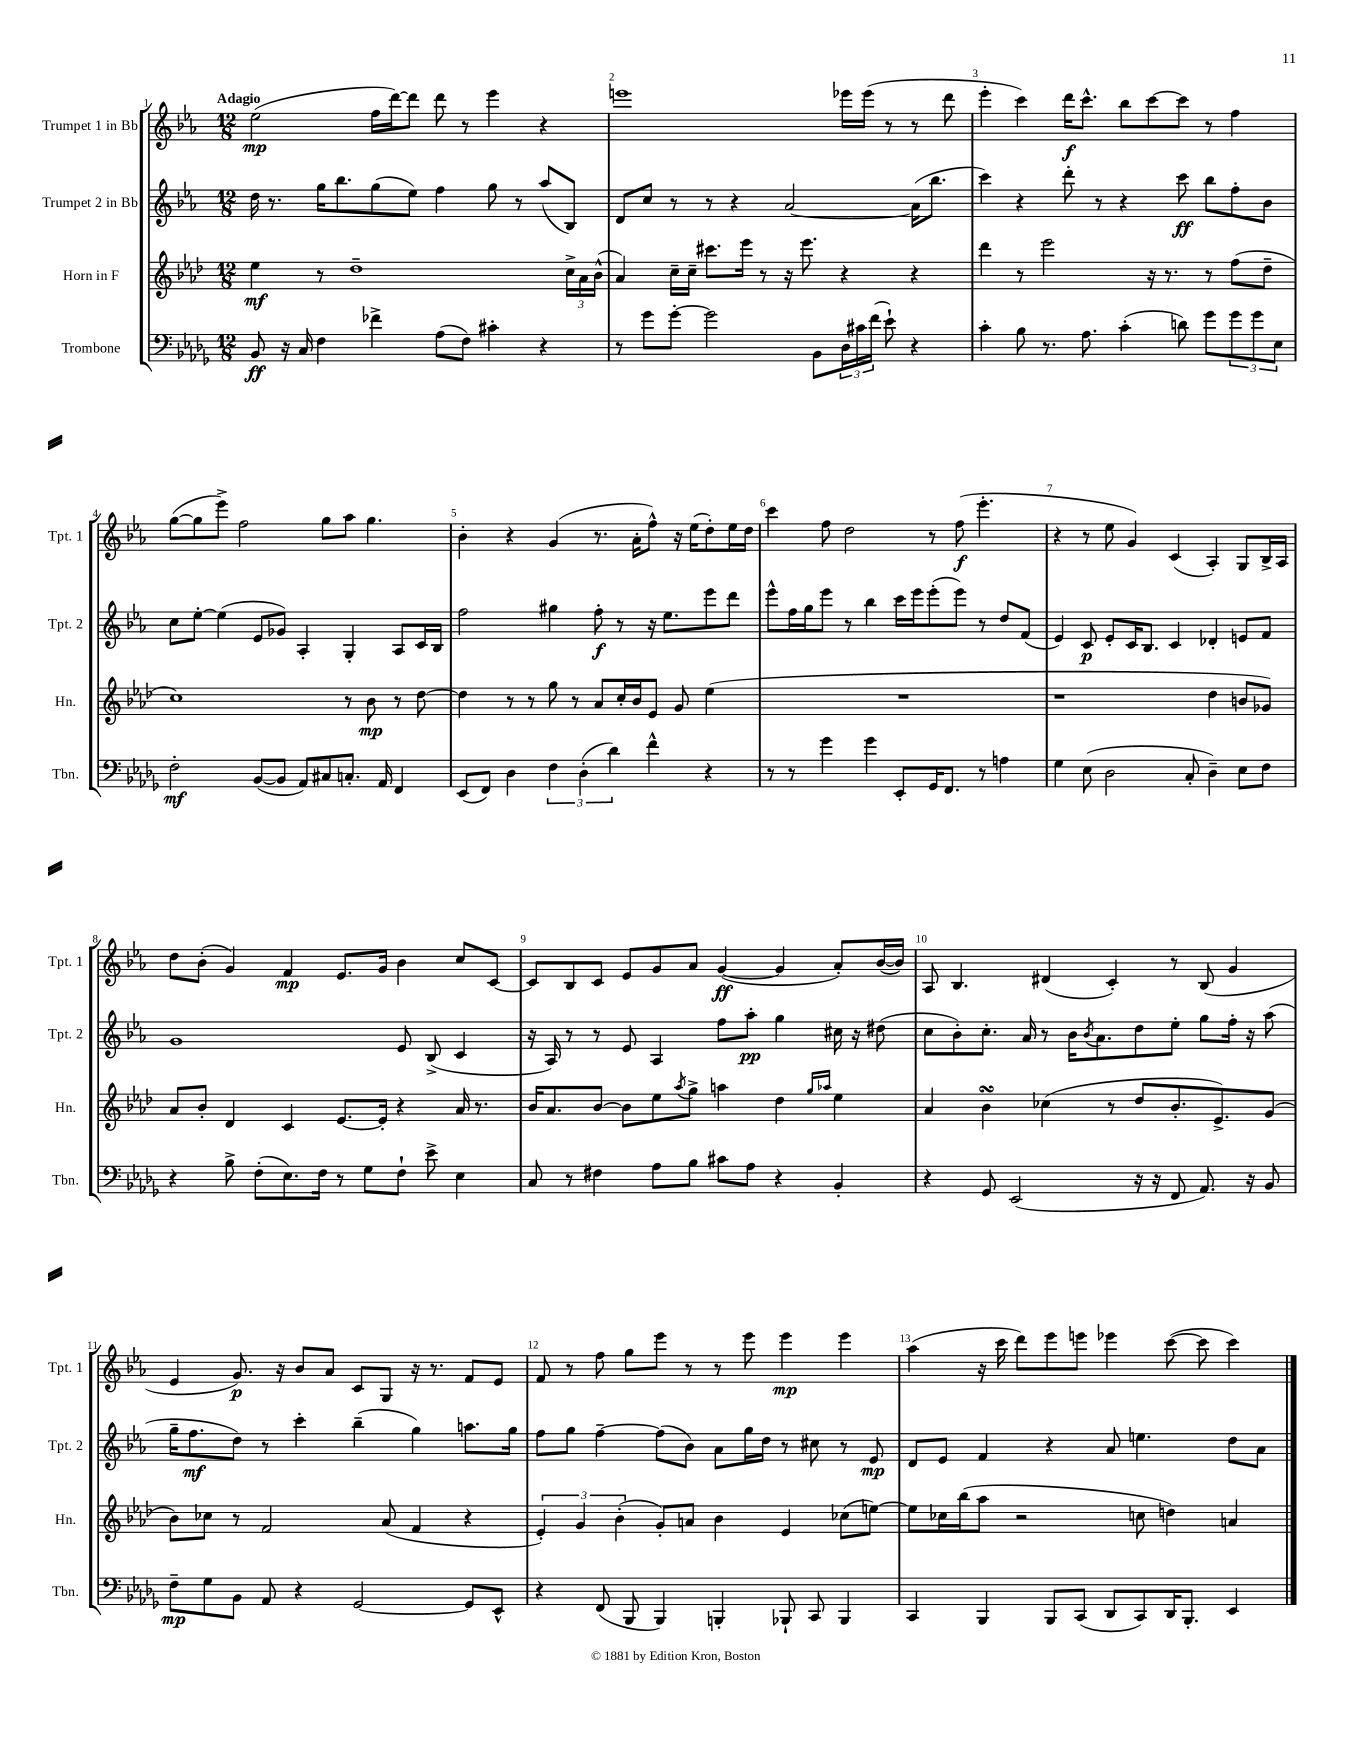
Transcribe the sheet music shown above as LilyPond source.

<<
\new StaffGroup <<
\new Staff = "s0" \with { instrumentName = "Trumpet 1 in Bb" shortInstrumentName = "Tpt. 1" } {
    \clef treble \key ees \major \numericTimeSignature \time 12/8 \tempo "Adagio"
    ees''2\mp( f''16 d'''16~) d'''8 d'''8 r8 ees'''4 r4 |
    e'''1 ees'''16 ees'''16( r8 r8 d'''8 |
    ees'''4-. c'''4) d'''16\f c'''8.-^ bes''8 c'''8~ c'''8 r8 f''4 |
    g''8~( g''8 ees'''8->) f''2 g''8 aes''8 g''4. |
    bes'4-. r4 g'4( r8. aes'16-. f''8-^) r16 ees''16( d''8-.) ees''16 d''16 |
    c'''4 f''8 d''2 r8 f''8\f( ees'''4.-. |
    r4 r8 ees''8 g'4) c'4( aes4-.) g8 bes16-> aes16 |
    d''8 bes'8-.( g'4) f'4\mp ees'8. g'16 bes'4 c''8 c'8~ |
    c'8 bes8 c'8 ees'8 g'8 aes'8 g'4~\ff( g'4 aes'8-.) bes'16~( bes'16) |
    aes8 bes4. dis'4( c'4-.) r8 bes8( g'4 |
    ees'4 g'8.\p) r16 bes'8 aes'8 c'8 g8 r16 r8. f'8 ees'8 |
    f'8 r8 f''8 g''8 ees'''8 r8 r8 ees'''8 ees'''4\mp ees'''4 |
    aes''4( r16 c'''16 d'''8) ees'''8 e'''8 ees'''4 c'''8~( c'''8 c'''4) \bar "|." |
}
\new Staff = "s1" \with { instrumentName = "Trumpet 2 in Bb" shortInstrumentName = "Tpt. 2" } {
    \clef treble \key ees \major \numericTimeSignature \time 12/8
    d''16 r8. g''16 bes''8. g''8( ees''8) f''4 g''8 r8 aes''8( bes8) |
    d'8 c''8 r8 r8 r4 aes'2~ aes'16( bes''8. |
    c'''4) r4 d'''8-. r8 r4 c'''8\ff bes''8 f''8-. bes'8 |
    c''8 ees''8~-. ees''4( ees'8 ges'8) aes4-. g4-. aes8 c'16 bes16 |
    f''2 gis''4 f''8-.\f r8 r16 ees''8. ees'''8 d'''8 |
    ees'''8-^ f''16 g''16 ees'''8 r8 bes''4 c'''16 ees'''16 ees'''8-.( ees'''8) r8 d''8 f'8( |
    ees'4) c'8\p ees'8-. c'16 bes8. c'4 des'4-. e'8 f'8 |
    g'1 ees'8 bes8->( c'4 |
    r16 aes16) r8 r8 ees'8 aes4 f''8 aes''8-.\pp g''4 cis''16 r16 dis''8( |
    c''8 bes'8-.) c''8.-. aes'16 r8 bes'16 \acciaccatura { bes'8 } aes'8. d''8 ees''8-. g''8 f''16-. r16 aes''8( |
    g''16-- f''8.\mf d''8) r8 c'''4-. bes''4--( g''4) a''8. g''16 |
    f''8 g''8 f''4~-- f''8( bes'8) aes'8 g''16 d''16 r8 cis''8 r8 ees'8\mp |
    d'8 ees'8 f'4 r4 aes'8 e''4. d''8 aes'8 \bar "|." |
}
\new Staff = "s2" \with { instrumentName = "Horn in F" shortInstrumentName = "Hn." } {
    \clef treble \key aes \major \numericTimeSignature \time 12/8
    ees''4\mf r8 des''1-- \tuplet 3/2 { c''16-> aes'16 bes'16-^( } |
    aes'4) c''16-- c''16-- cis'''8. ees'''16 r8 r16 ees'''8. r4 r4 |
    des'''4 r8 ees'''2 r16 r8. r8 f''8( des''8-- |
    c''1) r8 bes'8\mp r8 des''8~ |
    des''4 r8 r8 g''8 r8 aes'8 c''16-. bes'16 ees'8 g'8 ees''4( |
    R1. |
    r1 des''4 b'8 ges'8) |
    aes'8 bes'8-. des'4 c'4 ees'8.~ ees'16-. r4 aes'16 r8. |
    bes'16 aes'8. bes'8~ bes'8 ees''8 \acciaccatura { aes''8 } g''8-> a''4 des''4 \grace { g''16 aes''16 } ees''4 |
    aes'4 bes'4\turn ces''4( r8 des''8 bes'8.-. ees'8.->) g'8( |
    bes'8) ces''8 r8 f'2 aes'8( f'4 r4 |
    \tuplet 3/2 { ees'4-.) g'4 bes'4-.( } g'8-.) a'8 bes'4 ees'4 ces''8( e''8~) |
    e''8 ces''16 bes''16( aes''8 r2 c''8 d''4) a'4 \bar "|." |
}
\new Staff = "s3" \with { instrumentName = "Trombone" shortInstrumentName = "Tbn." } {
    \clef bass \key des \major \numericTimeSignature \time 12/8
    bes,8\ff r16 c16 f4 fes'4-> aes8( f8) cis'4-. r4 |
    r8 ges'8 ges'8~-. ges'2 bes,8 \tuplet 3/2 { des16 cis'16 f'16( } ees'8-!) r4 |
    c'4-. bes8 r8. aes8. c'4-.( d'8) ges'8 \tuplet 3/2 { ges'8 ges'8 ees8 } |
    f2-.\mf bes,8~( bes,8 aes,8) cis8 c8.-. aes,16 f,4 |
    ees,8( f,8) des4 \tuplet 3/2 { f4 des4-.( des'4) } f'4-^ r4 |
    r8 r8 ges'4 ges'4 ees,8-. ges,16 f,8. r8 a4 |
    ges4 ees8( des2 c8-. des4--) ees8 f8 |
    r4 bes8-> f8-.( ees8.) f16 r8 ges8 f8-! ees'8-> ees4 |
    c8 r8 fis4 aes8 bes8 cis'8 aes8 r4 bes,4-. |
    r4 ges,8 ees,2( r16 r16 f,8 aes,8.) r16 bes,8 |
    f8--\mp ges8 bes,8 aes,8 r4 ges,2~ ges,8 ees,8-^ |
    r4 f,8( bes,,8 bes,,4) b,,4-. bes,,8-! c,8 bes,,4 |
    c,4 bes,,4 bes,,8 c,8( des,8 c,8) des,16 bes,,8.-. ees,4 \bar "|." |
}
>>
>>
\layout { \context { \Score \override BarNumber.break-visibility = ##(#f #t #t) barNumberVisibility = #all-bar-numbers-visible } }
